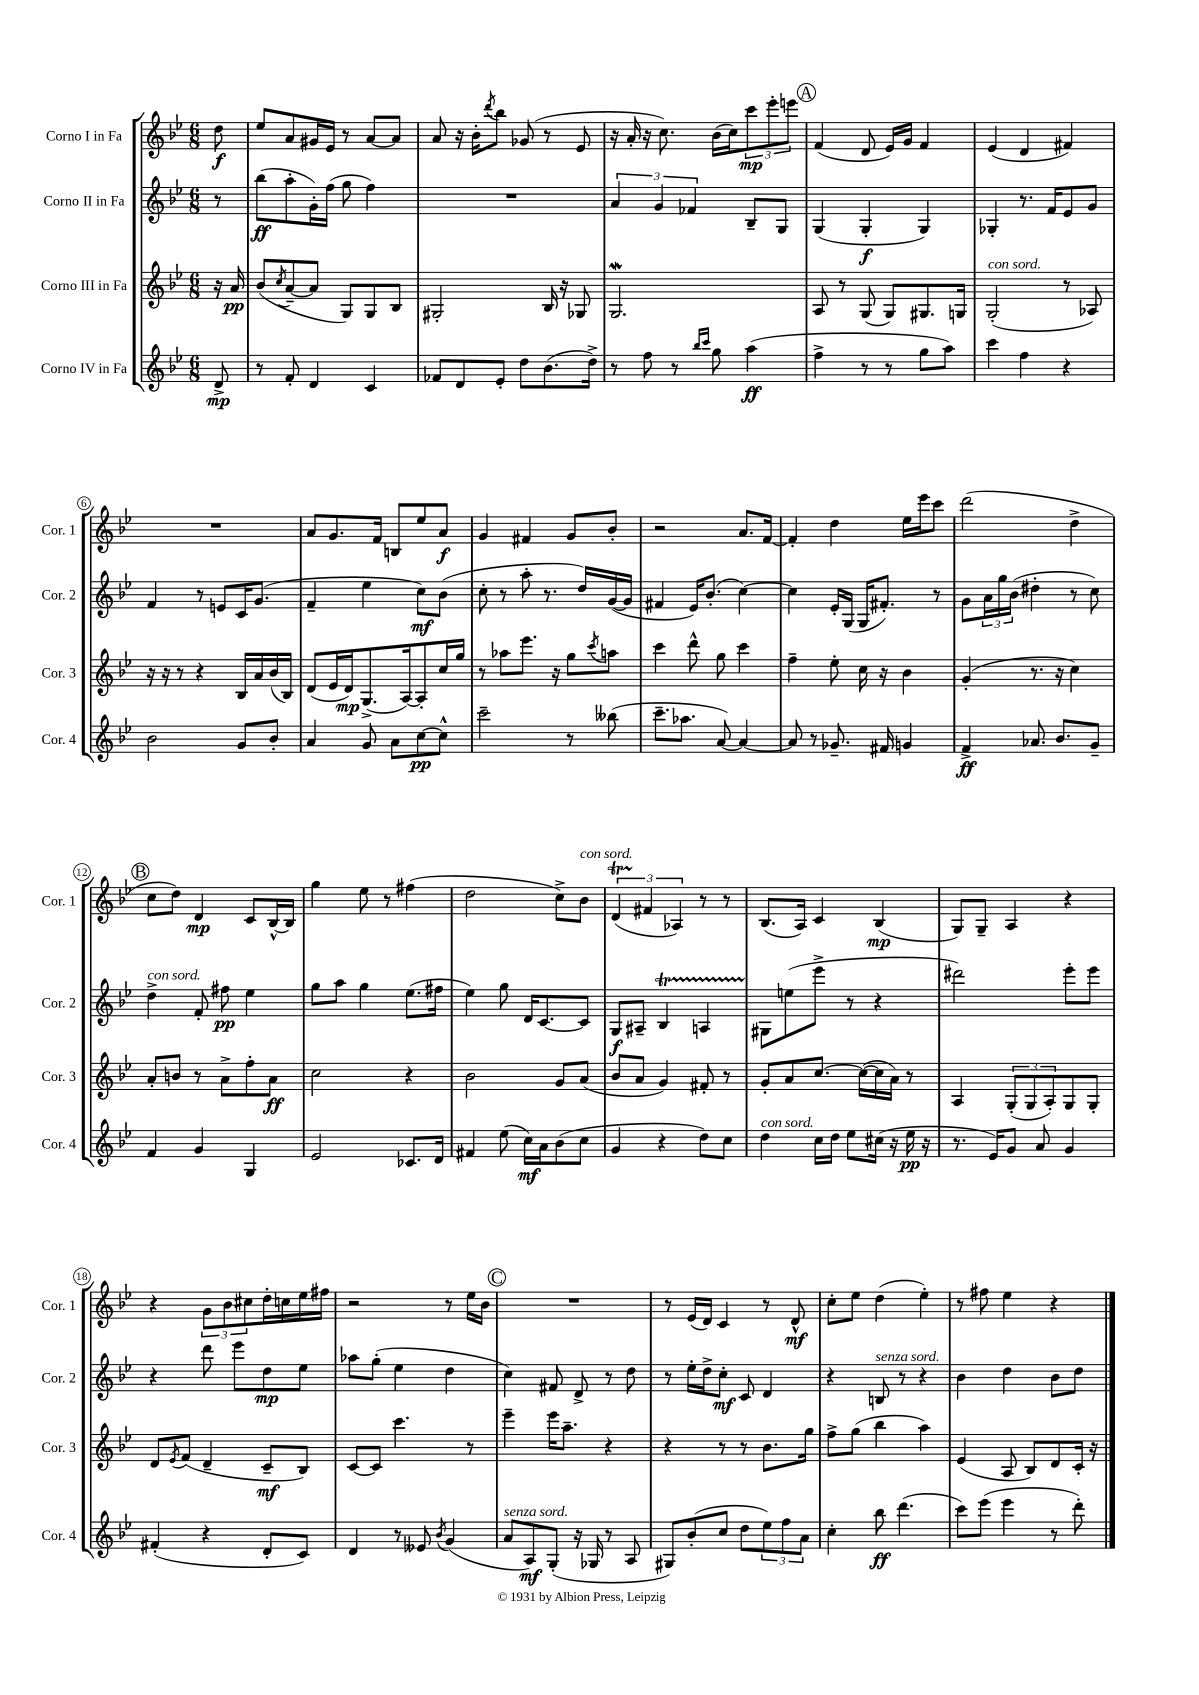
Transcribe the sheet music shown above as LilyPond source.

<<
\new StaffGroup <<
\new Staff = "s0" \with { instrumentName = "Corno I in Fa" shortInstrumentName = "Cor. 1" } {
    \clef treble \key bes \major \numericTimeSignature \time 6/8 \partial 8
    d''8\f |
    ees''8 a'8 gis'16 ees'16 r8 a'8~ a'8 |
    a'8 r16 bes'16-. \acciaccatura { d'''8 } bes''8 ges'8( r8 ees'8 |
    r16 a'16-. r16 c''8.) bes'16( c''16) \tuplet 3/2 { c'''8\mp ees'''8-. e'''8 } |
    \mark \markup { \circle "A" } f'4( d'8 ees'16) g'16 f'4 |
    ees'4( d'4 fis'4) |
    R2. |
    a'8 g'8. f'16 b8 ees''8 a'8\f |
    g'4 fis'4 g'8 bes'8-. |
    r2 a'8. f'16~ |
    f'4-. d''4 ees''16 ees'''16 c'''8 |
    d'''2( d''4-> |
    \mark \markup { \circle "B" } c''8 d''8) d'4\mp c'8 bes16~-^ bes16 |
    g''4 ees''8 r8 fis''4( |
    d''2 c''8->) bes'8^\markup { \italic "con sord." } |
    \tuplet 3/2 { d'4\startTrillSpan( fis'4\stopTrillSpan aes4) } r8 r8 |
    bes8.( a16) c'4 bes4\mp( |
    g8) g8-- a4 r4 |
    r4 \tuplet 3/2 { g'8 bes'8 cis''8 } d''16-. c''16 ees''16 fis''16 |
    r2 r8 ees''16 bes'16 |
    \mark \markup { \circle "C" } R2. |
    r8 ees'16( d'16) c'4 r8 d'8-^\mf |
    c''8-. ees''8 d''4( ees''4-.) |
    r8 fis''8 ees''4 r4 \bar "|." |
}
\new Staff = "s1" \with { instrumentName = "Corno II in Fa" shortInstrumentName = "Cor. 2" } {
    \clef treble \key bes \major \numericTimeSignature \time 6/8 \partial 8
    r8 |
    bes''8\ff( a''8-. g'16-.) f''16( g''8 f''4) |
    R2. |
    \tuplet 3/2 { a'4 g'4 fes'4 } bes8-- g8 |
    \mark \markup { \circle "A" } g4( g4-.\f g4) |
    ges4-. r8. f'16 ees'8 g'8 |
    f'4 r8 e'8 c'16 g'8.( |
    f'4-- ees''4 c''8\mf) bes'8( |
    c''8-. r8 a''8-. r8. d''16) g'16~( g'16 |
    fis'4 ees'16) bes'8.-.( c''4~) |
    c''4 ees'16-. g16( g16 fis'8.-.) r8 |
    g'8 \tuplet 3/2 { a'16 g''16 bes'16( } dis''4-. r8 c''8) |
    \mark \markup { \circle "B" } d''4->^\markup { \italic "con sord." } f'8-. fis''8\pp ees''4 |
    g''8 a''8 g''4 ees''8.( fis''16 |
    ees''4) g''8 d'16 c'8.~ c'8 |
    g8\f ais8-- bes4\startTrillSpan a4 |
    gis8\stopTrillSpan e''8( ees'''8-> r8 r4 |
    dis'''2) ees'''8-. ees'''8 |
    r4 d'''8 ees'''8 d''8\mp ees''8 |
    aes''8 g''8-.( ees''4 d''4 |
    \mark \markup { \circle "C" } c''4) fis'8 d'8-> r8 d''8 |
    r8 ees''16-. d''16-> c''8-.\mf c'8 d'4 |
    r4 b8^\markup { \italic "senza sord." } r8 r4 |
    bes'4 d''4 bes'8 d''8 \bar "|." |
}
\new Staff = "s2" \with { instrumentName = "Corno III in Fa" shortInstrumentName = "Cor. 3" } {
    \clef treble \key bes \major \numericTimeSignature \time 6/8 \partial 8
    r16 a'16\pp |
    bes'8( \acciaccatura { c''8 } a'8~-- a'8 g8) g8 bes8 |
    gis2-. bes16 r16 ges8 |
    g2.\mordent |
    \mark \markup { \circle "A" } a8 r8 g8( g8) gis8. g16 |
    g2-.^\markup { \italic "con sord." }( r8 aes8) |
    r16 r16 r8 r4 bes16 a'16 bes'16( bes16) |
    d'8( ees'16 d'16\mp) g8.->( a16~) a8-. c''16 g''16 |
    r8 aes''8 ees'''8. r16 g''8 \acciaccatura { c'''8 } a''8 |
    c'''4 d'''8-^ g''8 c'''4 |
    f''4-- ees''8-. c''16 r16 bes'4 |
    g'4-.( r8. r16 c''4) |
    \mark \markup { \circle "B" } a'8-. b'8 r8 a'8-> f''8-. a'8\ff |
    c''2 r4 |
    bes'2 g'8 a'8( |
    bes'8 a'8 g'4) fis'8-. r8 |
    g'8-. a'8 c''8.~ c''16~( c''16 a'16) r8 |
    a4 \tuplet 3/2 { g8-.( g8 a8-.) } g8 g8-. |
    d'8 \acciaccatura { ees'8 } f'8( d'4-- c'8--\mf bes8) |
    c'8~ c'8 c'''4. r8 |
    \mark \markup { \circle "C" } ees'''4-- ees'''16 a''8.-- r4 |
    r4 r8 r8 bes'8. g''16 |
    f''8-> g''8( bes''4 a''4) |
    ees'4( a8 bes8) d'8 c'16-. r16 \bar "|." |
}
\new Staff = "s3" \with { instrumentName = "Corno IV in Fa" shortInstrumentName = "Cor. 4" } {
    \clef treble \key bes \major \numericTimeSignature \time 6/8 \partial 8
    d'8->\mp |
    r8 f'8-. d'4 c'4 |
    fes'8 d'8 ees'8-. d''8 bes'8.( d''16->) |
    r8 f''8 r8 \grace { bes''16 c'''16 } g''8 a''4\ff( |
    \mark \markup { \circle "A" } f''4-> r8 r8 g''8 a''8) |
    c'''4 f''4 r4 |
    bes'2 g'8 bes'8-. |
    a'4 g'8 a'8 c''8~\pp c''8-^ |
    c'''2-- r8 beses''8( |
    c'''8.-- aes''8. a'8~) a'4~ |
    a'8 r8 ges'8.-- fis'16 g'4 |
    f'4->\ff aes'8. bes'8. g'8-- |
    \mark \markup { \circle "B" } f'4 g'4 g4 |
    ees'2 ces'8. d'16 |
    fis'4 ees''8( c''16\mf) a'16 bes'8( c''8 |
    g'4 r4 d''8) c''8 |
    d''4^\markup { \italic "con sord." } c''16 d''16 ees''8 cis''16( r16 ees''16\pp r16 |
    r8. ees'16) g'8 a'8 g'4 |
    fis'4-.( r4 d'8-. c'8) |
    d'4 r8 eeses'8 \acciaccatura { bes'8 } g'4( |
    \mark \markup { \circle "C" } a'8^\markup { \italic "senza sord." } a8\mf) g8-.( r16 ges16 r8 a8 |
    gis8) bes'8-.( c''8 d''8 \tuplet 3/2 { ees''8) f''8 a'8 } |
    c''4-. bes''8\ff d'''4.( |
    c'''8) ees'''8( ees'''4 r8 d'''8-.) \bar "|." |
}
>>
>>
\layout { \context { \Score \override BarNumber.stencil = #(make-stencil-circler 0.1 0.3 ly:text-interface::print) } }
